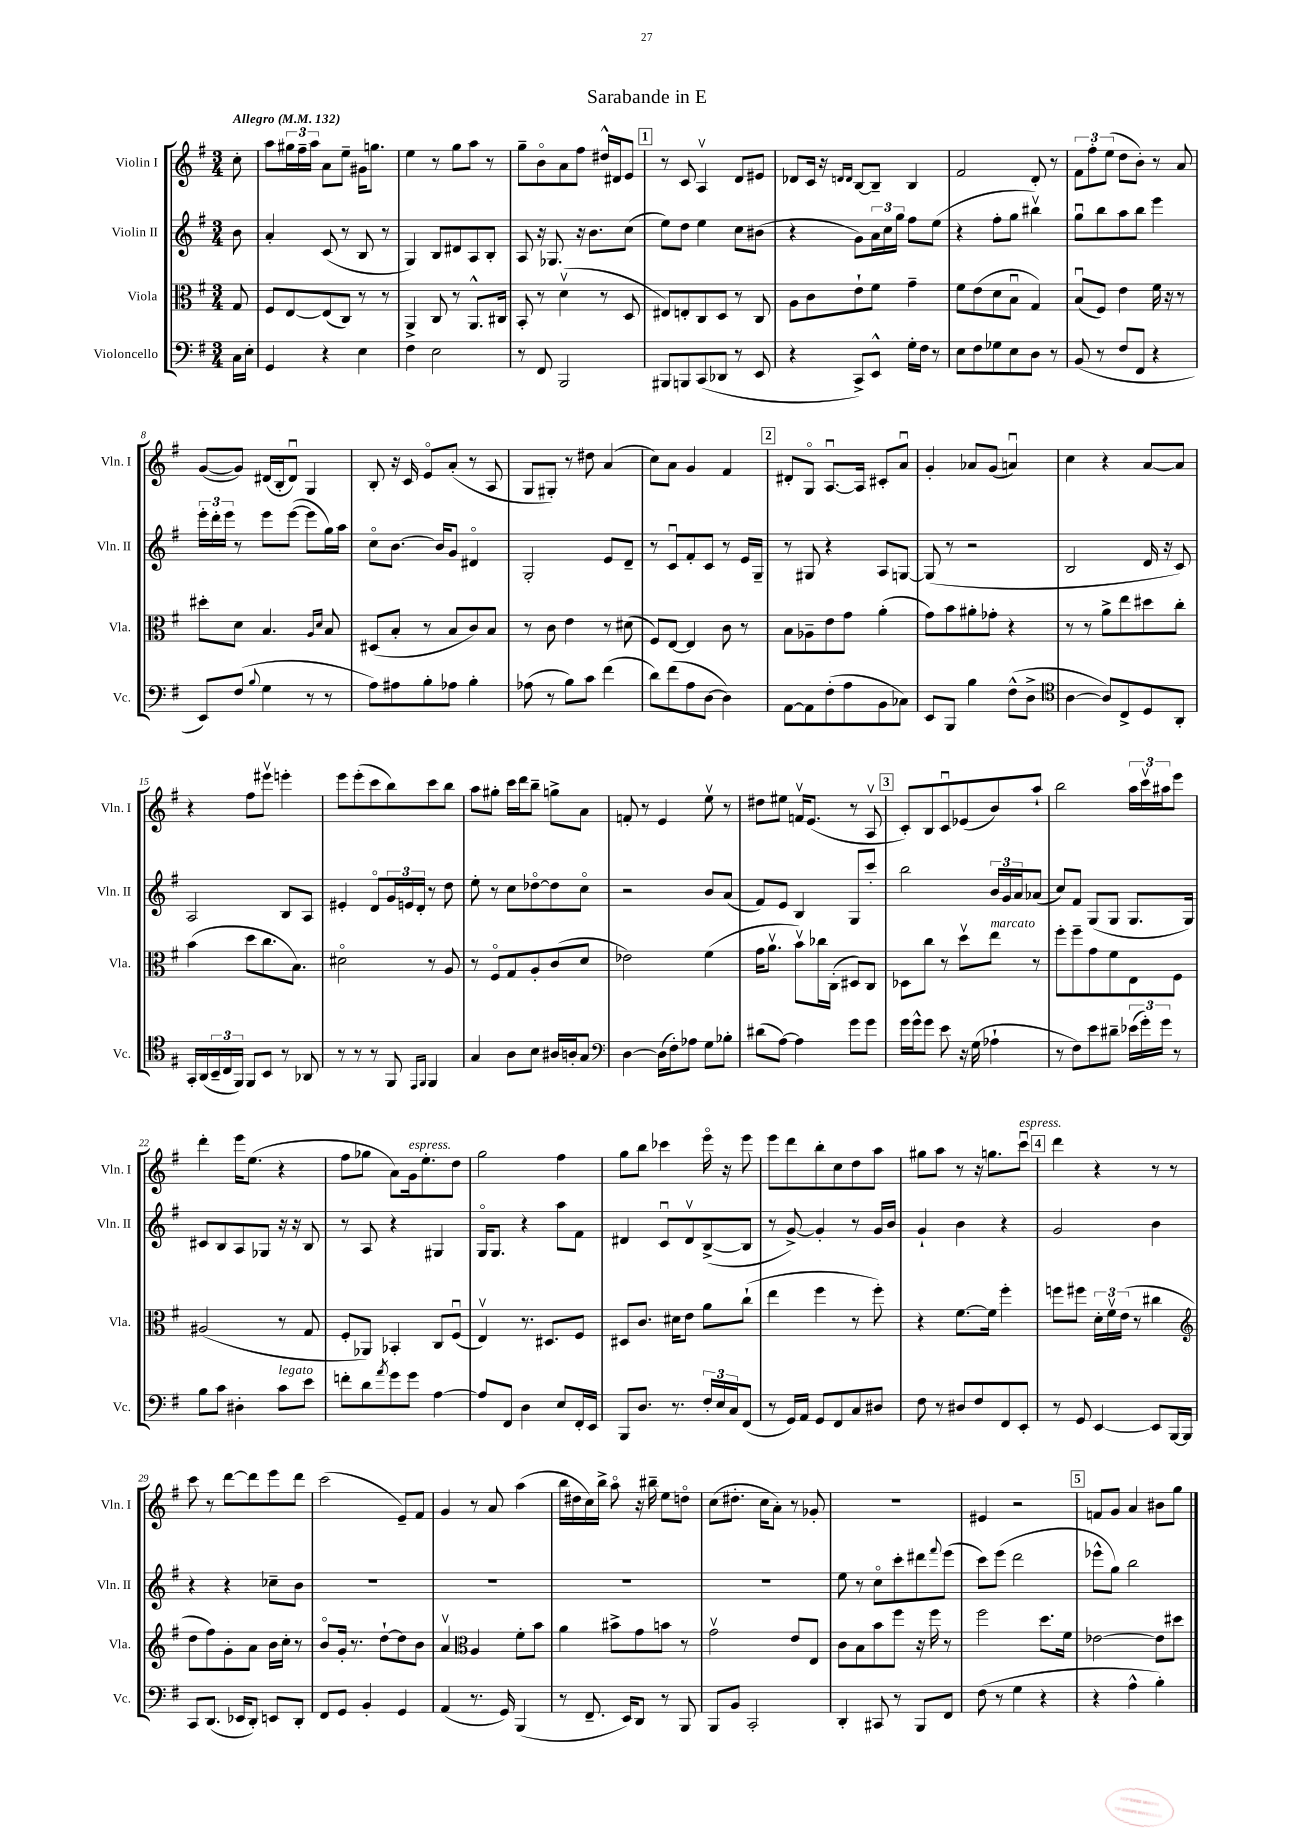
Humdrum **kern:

**kern	**kern	**kern	**kern
*staff4	*staff3	*staff2	*staff1
*clefF4	*clefC3	*clefG2	*clefG2
*k[f#]	*k[f#]	*k[f#]	*k[f#]
*M3/4	*M3/4	*M3/4	*M3/4
*MM132	*MM132	*MM132	*MM132
16C	8G	8b	8cc'
16E'	.	.	.
=	=	=	=
4GG	8F#	4a'	8aa
.	[8E	.	24gg#
.	.	.	24ff#~
.	.	.	24aa
4r	(8E]	(8c	8a
.	8C)	8r	8ee~
4E	8r	8B	16g#
.	.	.	8.gg
.	8r	8r	.
=	=	=	=
4F#	4AA^	4G)	4ee
2E	8C	8B	8r
.	8r	8d#	8gg
.	8.AA^^	8A	8aa
.	.	8B'	8r
.	16C#	.	.
=	=	=	=
8r	8BB'	8A	8gg~
8FF#	8r	16r	8bo
.	.	8.G-	.
2BBB	(4dv	.	8a
.	.	16r	8ff#
.	.	8.b	.
.	8r	.	16dd#^^
.	.	.	16d#
.	8D	(8cc	8e
=	=	=	=
8BBB#	8E#)	8ee)	8r
8BBB	8E'	8dd	8c
(8CC	8C	4ee	4Av
8DD-	8D	.	.
8r	8r	8cc	8d
8EE	8C	(8b#	8e#
=	=	=	=
4r	8A	4r	8d-
.	8c	.	16c
.	.	.	16r
.	.	.	16qqd
.	.	.	16qqd
8CC^)	8e`	8g)	[8B
8EE^^	8f#	24a	8B~]
.	.	24cc	.
.	.	24gg	.
16G'	4g~	8ff#	4B
16F#	.	.	.
8r	.	(8ee	.
=	=	=	=
8E	8f#	4r	2f#
8F#	(8e	.	.
8G-	8d	8ff#'	.
8E	8Bu	8gg	.
8D	4G)	4bb#v)	8d'
8r	.	.	8r
=	=	=	=
(8BB	(8Bu	8ggu	12f#
.	.	.	12ff#'
8r	8F#)	8bb	.
.	.	.	(12ee
8F#	4e	8aa	8dd
8FF#	.	8bb	8b')
4r	16f#	4eee	8r
.	16r	.	.
.	8r	.	8a
=	=	=	=
8EE)	8dd#'	24eee'	([8g
.	.	24ddd'	.
.	.	24eee	.
(8F#	8d	8r	8g])
8qqB	.	.	.
4G	4.B	8eee	(16d#
.	.	.	16B'
.	.	([8eee	8d#u)
8r	.	8eee]	4G
.	16qqA	.	.
.	16qqd	.	.
8r	8B	16gg)	.
.	.	16aa	.
=	=	=	=
8A)	(8D#	8cco	8B'
8A#	8B'	[8.b	16r
.	.	.	16c
8B'	8r	.	8eo
.	.	16b]	.
8A-	8B	8g	(8a'
4B'	8c)	4d#o	8r
.	8B	.	8A
=	=	=	=
(8A-	8r	2G'	8G
8r	8c	.	8G#')
8B)	4e	.	8r
8c	.	.	8dd#
(4f#	8r	8e	(4a
.	(8d#	8d~	.
=	=	=	=
8d)	8F#)	8r	8cc)
(8f#	[8E	8cu	8a
8A	4E]	8f#'	4g
[8D	.	8c	.
4D])	8c	8r	4f#
.	8r	16e	.
.	.	16G~	.
=	=	=	=
[8AA	8B	8r	8d#'
8AA]	8A-~	8G#	8Go
(8F#'	8e	4r	[8.Au
8A	8g	.	.
.	.	.	16A]
8BB	(4a'	8A	8c#'
8C-)	.	[8G	8au
=	=	=	=
8EE	8g)	(8G]	4g'
8BBB	8b	8r	.
4B	8a#'	2r	8a-
.	8g-'	.	(8g
(8F#^^	4r	.	4au)
8D^	.	.	.
=	=	=	=
*clefC4	*	*	*
[4A	8r	2B	4cc
.	8r	.	.
8A])	8a^	.	4r
8C^	8ee	.	.
8D	8dd#	16d	[8a
.	.	16r	.
8AA'	8cc'	8c)	8a]
=	=	=	=
16GG'	(4b	2A	4r
(16AA	.	.	.
24BB~	.	.	.
24C	.	.	.
24FF#)	.	.	.
8FF#	8dd	.	8ff#
8BB	8.cc	.	8eee#v
8r	.	8B	4eee'
.	8.B)	.	.
8AA-	.	8A	.
=	=	=	=
8r	2d#o	4e#'	8eee
8r	.	.	(8eee'
8r	.	8do	8ccc
8FF#	.	24g	8bb)
.	.	24e	.
.	.	24d'	.
16qqEE	.	.	.
16qqFF#	.	.	.
4FF#	8r	8r	8ccc
.	8A	8dd	8bb
=	=	=	=
4G	8r	8ee'	8aa
.	8F#o	8r	8gg#'
8A	8G	8cc	16ccc
.	.	.	16ddd
8B	8A'	[8dd-o	8bb~
16A#	(8c	8dd-]	8gg^
16A'	.	.	.
8G	8d	8cco	8a
=	=	=	=
*clefF4	*	*	*
[4D	2e-)	2r	8f'
.	.	.	8r
(16D]	.	.	4e
16F#')	.	.	.
8A-	.	.	.
8G	(4f#	8b	8eev
8B-'	.	(8a	8r
=	=	=	=
(8d#	16g	8f#)	8dd#
.	8.av	.	.
[8A)	.	8e	8ee#
4A]	8bv)	4B	16fv
.	.	.	(8.e
.	16cc-	.	.
.	(16C'	.	.
8g	8D#)	8G	8r
8g	8C	8ccc'	8Av
=	=	=	=
16g	8D-	2bb	8c')
16g^^	.	.	.
8g	8cc	.	8B
8e	8r	.	8cu
16r	8ddv	.	(8e-
(16G	.	.	.
4A-`	8ee	24b	8b)
.	.	24g	.
.	.	24a	.
.	8r	(8a-	8aa`
=	=	=	=
8r	8ff#'	8cc)	2bb
8F#)	8ff#~	8f#	.
8e	8g	(8G	.
8d#~	8f#	8G	.
(24e-	8E	8.G	24aa
24g')	.	.	24cccv
24g	.	.	24aa#
8r	8F#	.	8eee
.	.	16G)	.
=	=	=	=
8B	(2A#	8c#	4ddd'
8c	.	8B	.
4D#'	.	8A	16eee
.	.	.	(8.ee
.	.	8G-	.
8c	8r	16r	4r
.	.	16r	.
8e	8G	8B	.
=	=	=	=
8f'	8F#'	8r	8ff#
8d	8AA-)	8A	8gg-
8qa	.	.	.
8g	4BB-'	4r	8a)
8g	.	.	16g
.	.	.	8.ee'
[4A	8C	4G#	.
.	(8F#u	.	8dd
=	=	=	=
8A]	4Ev)	16Go	2gg
.	.	8.G	.
8FF#	.	.	.
4D	8.r	4r	.
.	8.D#	.	.
8E	.	8aa	4ff#
16FF#'	8F#	8f#	.
16EE	.	.	.
=	=	=	=
8BBB	8D#	4d#	8gg
8.D	8.c	.	8bb
.	.	8cu	4ccc-
8.r	16d#	.	.
.	8e	8d#v	.
24F#'	8a	([8B^	16eeeo
24E	.	.	.
.	.	.	16r
24C	.	.	.
(8FF#	(8cc`	8B]	8eee
=	=	=	=
8r	4ee	8r	8eee
16GG)	.	[8g^)	8ddd
16AA	.	.	.
8GG	4ff#	4g']	8bb'
8FF#	.	.	8cc
8C	8r	8r	8dd
8D#	8ff#')	16g	8aa
.	.	16b	.
=	=	=	=
8F#	4r	4g`	8gg#
8r	.	.	8aa
8D#	[8.f#	4b	8r
8F#	.	.	16r
.	16f#]	.	8.gg
8FF#	4ff#'	4r	.
8EE'	.	.	8cccu
=	=	=	=
8r	8ff	2g	4ddd
8GG	8ff#	.	.
[4EE	24d'	.	4r
.	24f#v	.	.
.	(24e	.	.
.	8r	.	.
8EE]	4cc#	4b	8r
[16BBB	.	.	8r
16BBB]	.	.	.
=	=	=	=
*	*clefG2	*	*
8CC	8dd	4r	8ccc
(8.DD	8ff#)	.	8r
.	8g'	4r	[8ddd
16EE-	.	.	.
8DD')	8a	.	8ddd]
8EE	16b	8cc-~	8eee
.	16cc'	.	.
8DD'	8r	8b	8ddd
=	=	=	=
8FF#	8bo	2.r	(2ccc
8GG	16g'	.	.
.	8.r	.	.
4BB'	.	.	.
.	[8dd`	.	.
4GG	8dd]	.	8e~)
.	8b	.	8f#
=	=	=	=
(4AA	4av	2.r	4g
*	*clefC3	*	*
8.r	4A	.	8r
.	.	.	8a
16GG)	.	.	.
(4BBB	8f#'	.	(4aa
.	8b	.	.
=	=	=	=
8r	4a	2.r	16bb
.	.	.	16dd#
8.FF#~	.	.	16cc)
.	.	.	16bb^
.	8b#^	.	8aao
16EE)	.	.	.
8DD	8g	.	16r
.	.	.	16bb#~
8r	8b	.	8ee
8BBB	8r	.	8ddo
=	=	=	=
8BBB	2gv	2.r	(8cc
8BB	.	.	8.dd#'
2CC'	.	.	.
.	.	.	16cc
.	.	.	8a')
.	8e	.	8r
.	8E	.	8g-'
=	=	=	=
4DD'	8c	8ee	2.r
.	8B	8r	.
8CC#	8b	8cco	.
8r	8ff#	8ccc'	.
8BBB	16r	8ddd#	.
.	16ff#	.	.
.	.	8qqfff#	.
8FF#	8r	(8eee	.
=	=	=	=
(8F#	2ff#	8ccc)	4e#
8r	.	(8eee	.
4G	.	2ddd	2r
4r	8.dd	.	.
.	16f#	.	.
=	=	=	=
4r	[2e-	8eee-^^	8f
.	.	8gg)	8g
4A^^	.	2bb	4a
4B')	8e-]	.	8b#
.	8dd#	.	8gg
==	==	==	==
*-	*-	*-	*-
